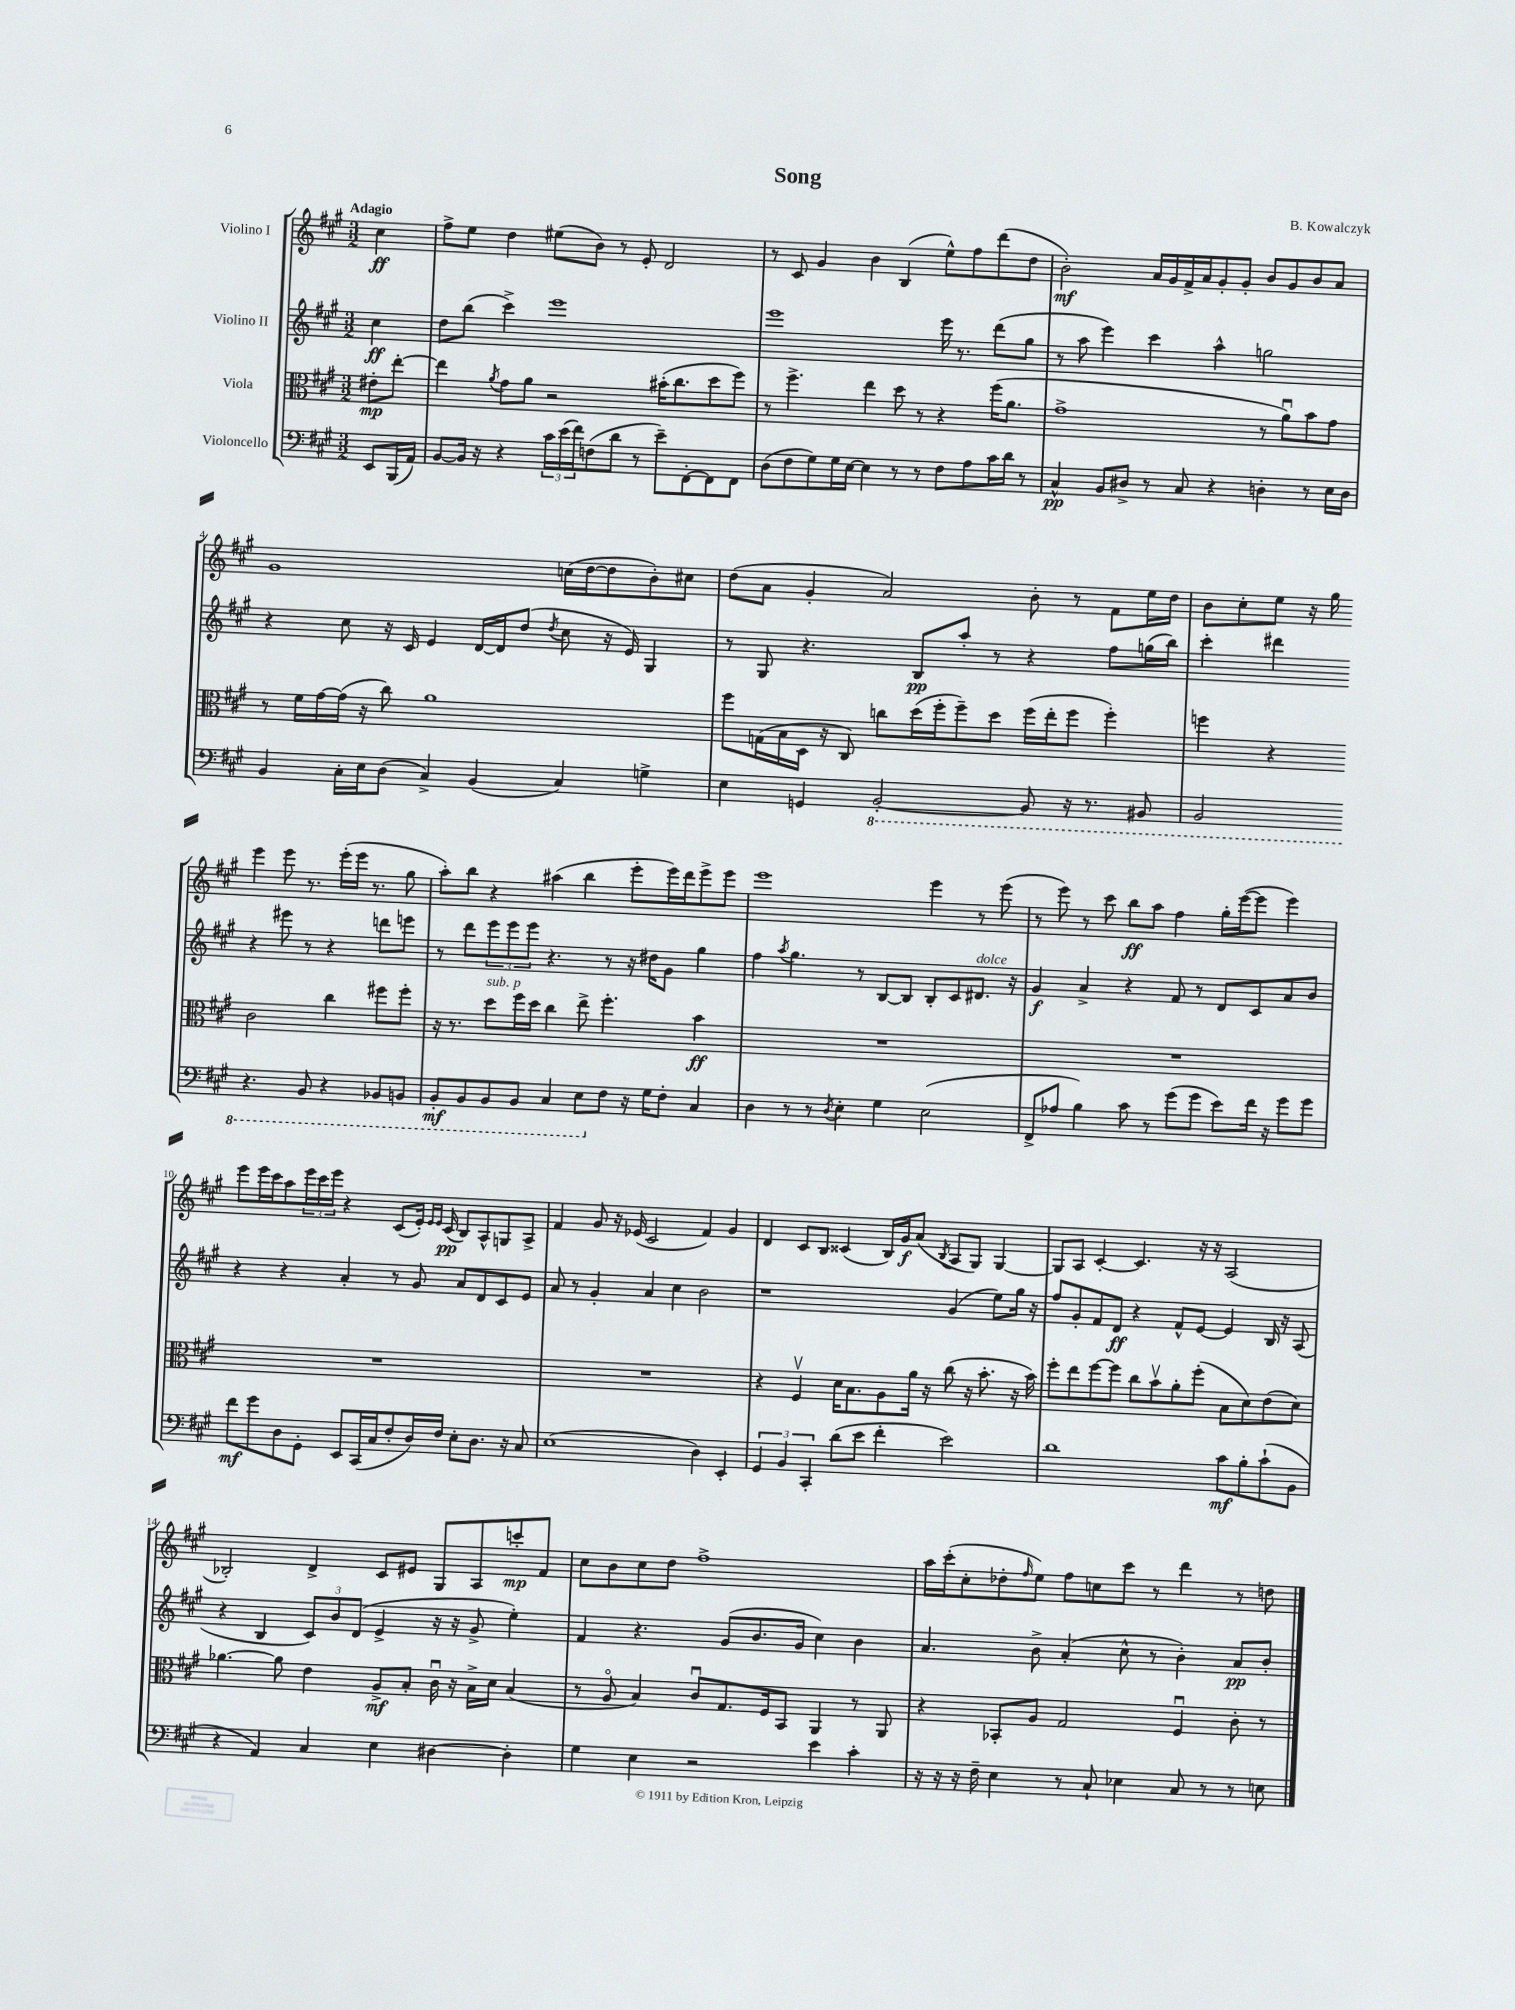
\header { title = "Song" composer = "B. Kowalczyk" }
<<
\new StaffGroup <<
\new Staff = "s0" \with { instrumentName = "Violino I" } {
    \clef treble \key a \major \numericTimeSignature \time 3/2 \partial 4 \tempo "Adagio"
    cis''4\ff |
    fis''8-> e''8 d''4 eis''8( b'8) r8 e'8-. d'2 |
    r8 cis'8 gis'4 b'4 b4( e''8-^) fis''8 d'''8( d''8 |
    b'2-.\mf) a'16 gis'16 fis'16-> a'16 gis'8-. gis'8-. b'8 gis'8 b'8 a'8 |
    gis'1 c''16( d''16~ d''8 b'8-.) cis''8 |
    d''8( a'8 gis'4-. a'2) b'8-. r8 fis'8 e''16 d''16 |
    b'8 cis''8-. e''8 r16 gis''16 e'''4 e'''8 r8. e'''16-.( e'''16 r8. gis''8 |
    a''8-.) b''8 r4 ais''4( b''4 e'''8-. e'''16) d'''16 e'''8-> e'''8 |
    e'''1 e'''4 r8 e'''8( |
    r8 e'''8) r8 cis'''8 b''8\ff a''8 fis''4 gis''16-. e'''16~( e'''8 e'''4) |
    e'''8 e'''16 cis'''16 a''8 \tuplet 3/2 { e'''16 cis'''16 e'''16 } r4 cis'8( e'16-.) \grace { e'16 e'16 } cis'16\pp( b8) a8-^ g8 a8-> |
    fis'4 gis'8 r16 ees'16( cis'2 fis'4) gis'4 |
    d'4 cis'8 b8 cisis'4( b16) gis'16\f a'8( \acciaccatura { b8 } a8 gis8) gis4~ |
    gis8 a8 cis'4~-. cis'4. r16 r16 a2( |
    bes2-.) d'4-> cis'8 eis'8 gis8 a8 c'''8-.\mp fis'8 |
    cis''8 b'8 cis''8 d''8 fis''1-> |
    a''16 cis'''16-.( cis''8-. des''8-. \grace { fis''16 } e''8) fis''8 c''8 cis'''8 r8 d'''4 r8 d''8 \bar "|." |
}
\new Staff = "s1" \with { instrumentName = "Violino II" } {
    \clef treble \key a \major \numericTimeSignature \time 3/2 \partial 4
    cis''4\ff |
    d''8 b''8( cis'''4->) e'''1 |
    e'''1 e'''16 r8. d'''8( gis''8 |
    r8 a''8 e'''4) cis'''4 a''4-^ g''2 |
    r4 cis''8 r16 cis'16 e'4 d'16~ d'16 d''8( \acciaccatura { d''8 } cis''8 r16 e'16) gis4 |
    r8 gis8 r4. b8\pp a''8-. r8 r4 fis''8 g''16( b''16) |
    cis'''4-. dis'''4 r4 eis'''8 r8 r4 d'''8 e'''8 |
    r8 d'''8 \tuplet 3/2 { e'''8 e'''8 e'''8 } r4. r8 r16 dis''16 gis'8 gis''4 |
    fis''4 \acciaccatura { a''8 } gis''4. r8 b8~ b8 b8-. cis'8 dis'8.^\markup { \italic "dolce" } r16 |
    gis'4\f a'4-> r4 fis'8 r8 d'8 cis'8 a'8 b'8 |
    r4 r4 a'4-. r8 gis'8 a'8 d'8 cis'8 e'8 |
    a'8 r8 gis'4-. a'4 cis''4 b'2 |
    r1 gis'4( e''8) gis''16 r16 |
    fis''8 gis'8-. fis'8 d'8\ff r4 fis'8-^ e'8~ e'4 b16 r16 a8( |
    r4 b4 \tuplet 3/2 { cis'8) b'8 d'8( } e'4-> r16 r16 gis'8-> e''4-.) |
    fis'4 r4. gis'8( b'8. gis'16 cis''4) b'4 |
    a'4. b'8-> a'4-.( cis''8-^ r8 b'4-.) a'8\pp b'8-. \bar "|." |
}
\new Staff = "s2" \with { instrumentName = "Viola" } {
    \clef alto \key a \major \numericTimeSignature \time 3/2 \partial 4
    eis'8-.\mp e''8~-. |
    e''4 \acciaccatura { a'8 } gis'8 a'8 r2 bis'16-.( cis''8. d''8 fis''8) |
    r8 fis''4.-> e''4 d''8 r8 r4 fis''16( a'8. |
    gis'1-> r8 a'8\downbow) b'8 gis'8 |
    r8 fis'16 gis'16~ gis'16( r16 cis''8) a'1 |
    fis''8 g16( b16 d16 r16 cis8) c''8 d''16( fis''16-. fis''8--) d''8 fis''16( e''16-. fis''8 fis''4-.) |
    f''4 r4 cis'2 cis''4 fis''8 fis''8-. |
    r16 r8. d''8^\markup { \italic "sub. p" } fis''16 d''16 cis''4 e''8-> fis''4.-. b'4\ff |
    R1. |
    R1. |
    R1. |
    R1. |
    r4 fis4\upbow d'16 b8. a8 a'16 r16 cis''8( r16 b'8.-. r16 b'16) |
    fis''8-. e''8 fis''8~ fis''8 cis''8 b'8\upbow a'8-. fis''8-.( b8 d'8) e'8( d'8) |
    aes'4.~ aes'8 e'4 a8->\mf b8-. cis'16\downbow r16 b16-> d'16 b4( |
    r8 a8\flageolet b4) cis'8\downbow gis8. fis16 b,8 a,4 r8 a,8 |
    r4 bes,8-. a8 gis2 fis4\downbow cis'8-. r8 \bar "|." |
}
\new Staff = "s3" \with { instrumentName = "Violoncello" } {
    \clef bass \key a \major \numericTimeSignature \time 3/2 \partial 4
    e,8 b,,16( a,16) |
    b,8~ b,16 r16 r4 \tuplet 3/2 { cis'16 e'16( fis'16) } f8( d'8 r8 e'8--) fis,8~-. fis,8 fis,8 |
    d8( fis8 gis8) gis16 e16~ e4 r8 r8 fis8 a8 cis'16 d'16 r8 |
    cis4-^\pp b,8 dis8-> r8 cis8 r4 d4-. r8 e16 d16 |
    b,4 cis16-. e16 d8( cis4->) b,4( cis4) g4-> |
    e4 g,4 \ottava #-1 b,,2~-. b,,8 r16 r8. bis,,8 |
    b,,2 r4. b,,8 r4 bes,,8 b,,8 |
    b,,8-.\mf b,,8 b,,8 b,,8 cis,4 e,8 \ottava #0 fis8 r16 gis16 fis8-. cis4 |
    d4 r8 r8 \acciaccatura { d8 } e4-. gis4 e2( |
    fis,8-> aes8 b4) cis'8 r8 gis'8( gis'8 e'8) fis'16 r16 gis'8 gis'8 |
    fis'8\mf gis'8 d8 gis,8-. e,8 cis,16( cis16 fis8-. d16) fis16 e8-. d8. r16 cis8 |
    e1( d4) e,4-. |
    \tuplet 3/2 { gis,4 b,4 cis,4-. } d'8( e'8 fis'4-. e'2) |
    d'1 cis'8\mf b8-. cis'8-!( b,8 |
    r4 a,4) cis4 e4 dis4~ dis4-. |
    gis4 e4 r2 e'4 cis'4-. |
    r16 r16 r16 fis16-- e4 r8 cis8-! ees4 cis8 r8 r8 e8 \bar "|." |
}
>>
>>
